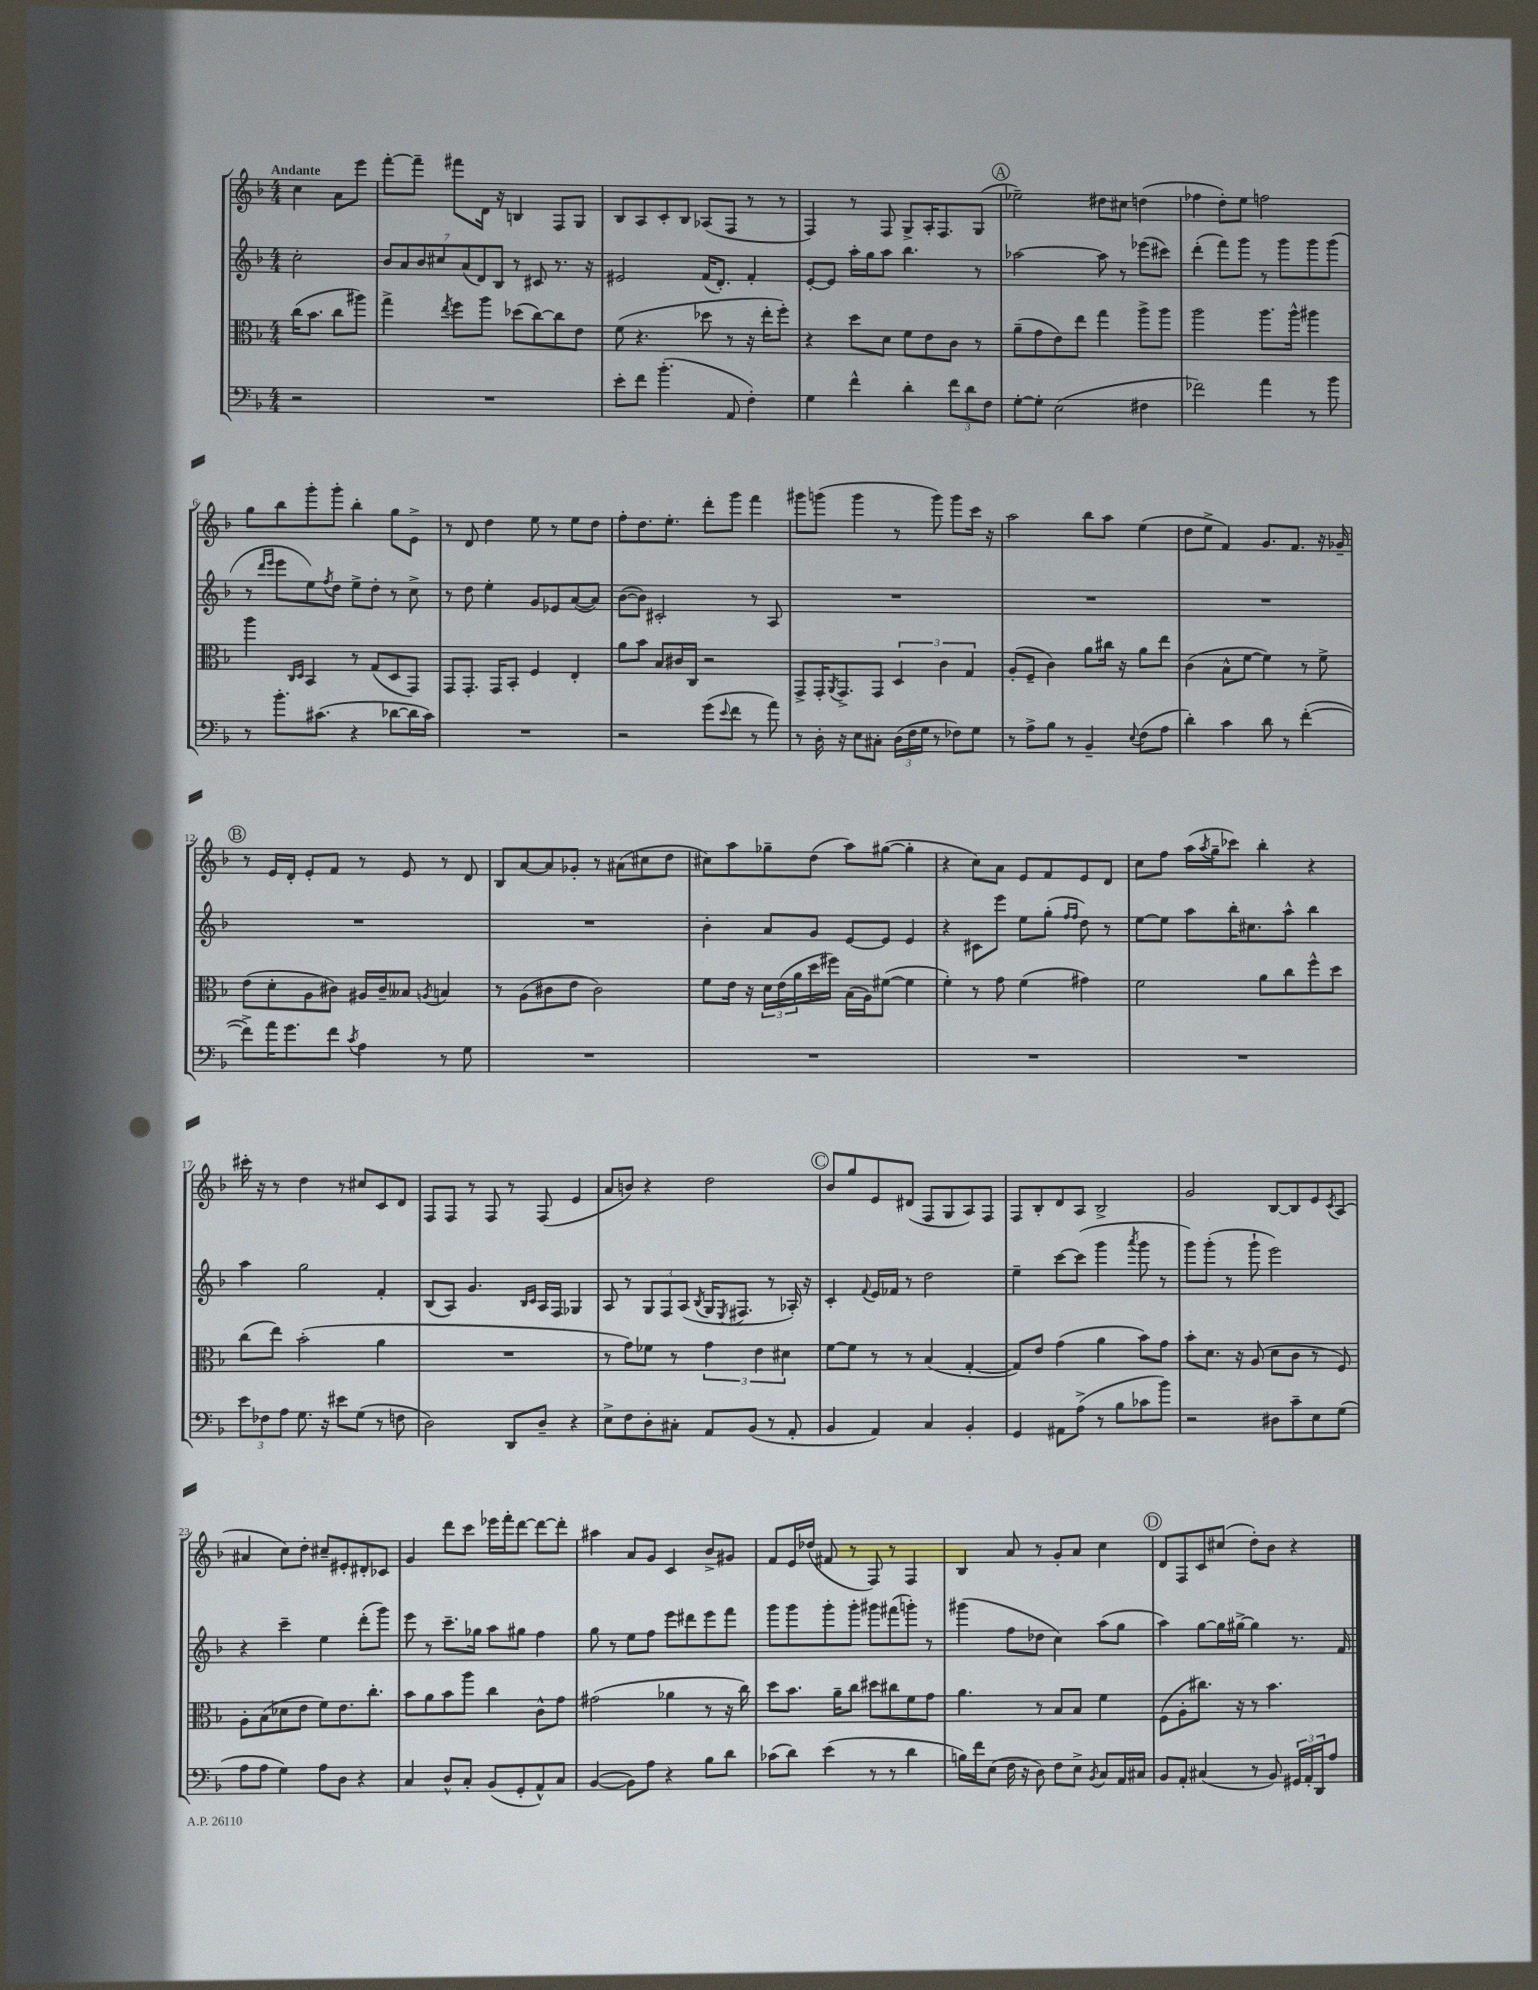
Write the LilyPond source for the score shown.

<<
\new StaffGroup <<
\new Staff = "s0" {
    \clef treble \key f \major \numericTimeSignature \time 4/4 \partial 2 \tempo "Andante"
    c''4 a'8 e'''8 |
    f'''8~-. f'''8-- fis'''8 d'16 r16 b4 f8 g8 |
    bes8 a8 c'8-. bes8 aes8( f8 r8 r8 |
    f4) r8 f8 g8-> a16-. f8. g8( |
    \mark \markup { \circle "A" } ees''2--) dis''8 cis''8 d''4( |
    fes''4 d''8-.) e''8 f''2 |
    g''8 bes''8 g'''8-. g'''8-. bes''4-. g''8 e'8-> |
    r8 d'8 d''4 e''8 r8 e''8 d''8 |
    f''8-. d''8. e''8.-. d'''8-. g'''8 f'''4 |
    gis'''8 g'''8( g'''4 r8 g'''8) g'''8 c'''16 r16 |
    a''2 bes''8 a''8 e''4( |
    d''8 e''8-> f'4) g'8. f'8. r16 ges'16-- |
    \mark \markup { \circle "B" } r8 e'16 d'16-. e'8-. f'8 r8 e'8 r8 d'8 |
    bes8 a'8~ a'8 ges'8-. r8 ais'8( cis''8 d''8 |
    cis''8) a''8 ges''8-- d''8( a''8) gis''8~( gis''4-. |
    r4 c''8) a'8 e'8 f'8 e'8 d'8 |
    c''8 f''8 a''16( \acciaccatura { a''8 } g''16-- ces'''8) bes''4-. r4 |
    cis'''16-. r16 r8 d''4 r8 cis''8 c'8 d'8 |
    f8 f8 r8 f8 r8 f8( e'4 |
    a'8 b'8) r4 d''2 |
    \mark \markup { \circle "C" } bes'8 g''8 e'8 dis'8( f8 g8 a8) f8 |
    f8 bes8-. d'8 a8 bes2-> |
    g'2 bes8~ bes8 e'8 \acciaccatura { c'8 } a8( |
    ais'4 c''8) d''8-. cis''8-- eis'8-. dis'8-. ces'8 |
    g'4 d'''8 c'''8 ees'''16 f'''16-. d'''8~ d'''8~ d'''8-. |
    ais''4 a'8 g'8 c'4 bes'8-> gis'8 |
    f'8 e'16 des''16( fis'8 r8 f8) r8 f4 |
    bes4 a'8 r8 g'8-. a'8 c''4 |
    \mark \markup { \circle "D" } d'8 f8 c'8 cis''8( d''8-.) bes'8 r4 \bar "|." |
}
\new Staff = "s1" {
    \clef treble \key f \major \numericTimeSignature \time 4/4 \partial 2
    c''2-. |
    \tuplet 7/4 { bes'8 a'8 bes'8 cis''8 a'8( d'8) bes8 } r8 cis'8 r8. r16 |
    eis'2 f'16( d'8.-.) f'4-. |
    e'8~-. e'8 a''16-. g''16 a''8 bes''4. r8 |
    \mark \markup { \circle "A" } aes''2~ aes''8 r8 ees'''8( cis'''8) |
    d'''4-.( f'''8) g'''8 r8 g'''8 g'''8 g'''8( |
    r8 \grace { d'''16 e'''16 } e'''8 e''8) \acciaccatura { f''8 } d''8 e''8-> d''8-. r8 c''8-> |
    r8 d''8 e''4-. g'8 ees'8 a'8~( a'8) |
    bes'8~( bes'8) cis'2-. r8 a8 |
    R1 |
    R1 |
    R1 |
    \mark \markup { \circle "B" } R1 |
    R1 |
    bes'4-. a'8 g'8 e'8~ e'8 e'4 |
    r4 cis'8 e'''8 e''8 g''8-.( \grace { f''16 f''16 } d''8) r8 |
    e''8~ e''8 a''8 bes''16-. cis''8. a''8-^ bes''4 |
    a''4 g''2 f'4-. |
    bes8( a8) g'4. \grace { bes16 c'16 } a16 f16 ges4 |
    a8 r8 \tuplet 3/2 { g8 f8 a8( } \acciaccatura { bes8 } g16 \acciaccatura { e8 } fis8. r8 aes16-.) r16 |
    \mark \markup { \circle "C" } c'4-. \appoggiatura { f'8 } e'16 fes'16 r8 d''2 |
    e''4-- c'''8~ c'''8( g'''4 \acciaccatura { a'''8 } g'''8 r8 |
    g'''8) g'''8-.( r8 g'''8-! e'''2) |
    r4 c'''4-- e''4 d'''8-.( g'''8) |
    e'''8 r8 c'''8.-- ges''16 a''8 gis''8 f''4 |
    g''8 r8 e''8 f''8 e'''8 dis'''8 e'''8 f'''8 |
    g'''8 g'''8 g'''8-. g'''8-. gis'''8 fis'''8( g'''8-.) r8 |
    gis'''4( f''8 des''8 c''4) a''8( g''8 |
    \mark \markup { \circle "D" } a''4) g''8~ g''16 gis''16~-> gis''4 r8. f'16 \bar "|." |
}
\new Staff = "s2" {
    \clef alto \key f \major \numericTimeSignature \time 4/4 \partial 2
    c''16( bes'8. c''8 ais''8) |
    g''4-> \acciaccatura { e''8 } f''8 a''8 des''8( c''8~) c''8 e'8 |
    f'8( r4. des''8 r8 r16 e''16-. f''8-.) |
    r4 d''8 d'8 f'8 e'8 c'8 r8 |
    \mark \markup { \circle "A" } a'8--( g'8 e'8) e''8 g''4 a''8-> a''8 |
    a''2 a''8. a''16-^ ais''4 |
    a''4 \grace { c16 d16 } bes,4 r8 g8( d8 g,8) |
    g,8 g,8.-. g,16 bes,8-. f4 e4-. |
    a'8 bes'8 bes8 cis'16 c16 r2 |
    g,8-> g,16-. \acciaccatura { a,8 } g,8.-> g,8 \tuplet 3/2 { d4 c'4 g4 } |
    a8-.( f8-- c'4) a'8 cis''16 r16 a'8 e''8 |
    c'4( bes8-^ f'8~ f'4) r8 f'8-> |
    \mark \markup { \circle "B" } e'8( d'8-. a8 cis'8) ais16 cis'16-- beses8 \acciaccatura { a8 } b4 |
    r8 a8( cis'8 e'8 cis'2) |
    f'8 e'16 r16 \tuplet 3/2 { d'16 e'16( a'16 } d''16 fis''16) bes16( a16) fis'8~( fis'4 |
    f'4-.) r8 g'8 f'4( gis'4) |
    f'2 a'8 c''8 f''8-^ d''8 |
    c''8( e''8) bes'2-.( a'4 |
    R1 |
    r8 g'8) fes'8 r8 \tuplet 3/2 { g'4 e'4 dis'4 } |
    \mark \markup { \circle "C" } f'8~ f'8 r8 r8 bes4( g4~-. |
    g8) e'8 g'4( a'4 bes'8) g'8 |
    bes'8-. d'8. r16 a8( d'8 c'8 r8 f8) |
    a8-. bes8( des'8 e'8 f'8) e'8. c''8.-. |
    bes'8 a'8 bes'8 a''8 c''4 c'8-^ g'8 |
    gis'2( aes'4 r8 r16 c''16) |
    d''8 bes'8. a'16-- c''8 dis''8 cis''8 f'8 g'8 |
    a'4. r8 bes8 bes8 f'4 |
    \mark \markup { \circle "D" } f8( a8-. cis''8.) r16 r8 bes'4. \bar "|." |
}
\new Staff = "s3" {
    \clef bass \key f \major \numericTimeSignature \time 4/4 \partial 2
    r2 |
    R1 |
    e'8-. f'8 bes'4.-.( a,8 f4-.) |
    g4 f'4-^ d'4-. \tuplet 3/2 { f'8 d'8 f8 } |
    \mark \markup { \circle "A" } g8~-. g8-. e2( fis4 |
    fes'2) a'4 r8 bes'8 |
    r8 bes'8.-. cis'8.( r4 des'8~ des'16 cis'16) |
    R1 |
    r2 g'8( \appoggiatura { e'8 } f'8 r8 a'8) |
    r8 d16-. r16 e8 cis8-. \tuplet 3/2 { d16( f16 g16 } r8 fes8) g8 |
    r8 a8-> bes8 r8 bes,4-- \appoggiatura { e8 } f8( a8 |
    d'4-.) c'4 d'8 r8 f'4~-.( |
    \mark \markup { \circle "B" } f'8->) a'16 g'8. f'8 \acciaccatura { c'8 } a4 r8 g8 |
    R1 |
    R1 |
    R1 |
    R1 |
    \tuplet 3/2 { e'8 fes8 a8 } g8. r16 eis'8 g8( r8 f8 |
    d2) d,8 d8-- r4 |
    e8-> f8 d8-. cis8-. a,8 bes,8( r8 a,8-. |
    \mark \markup { \circle "C" } bes,4 a,4) c4 bes,4-. |
    g,4 ais,8 a8->( r8 bes8 ces'8 bes'8) |
    r2 dis8 c'8-- e8 g8( |
    a8 a8 g4) a8 d8 r4 |
    c4 d8-^ c8-. bes,8( g,8-. a,8-^) c8 |
    bes,4~( bes,8) a8 r4 bes8 d'8 |
    ces'8( d'8) e'4( r8 r8 d'4 |
    b16) f'16 e8( f16 r16 d8) f8 e8-> \acciaccatura { bes,8 } c8 a,16 cis16 |
    \mark \markup { \circle "D" } bes,8 a,8-. cis4( r8 bes,8) \tuplet 3/2 { gis,16 a,16-. d,16 } a8 \bar "|." |
}
>>
>>
